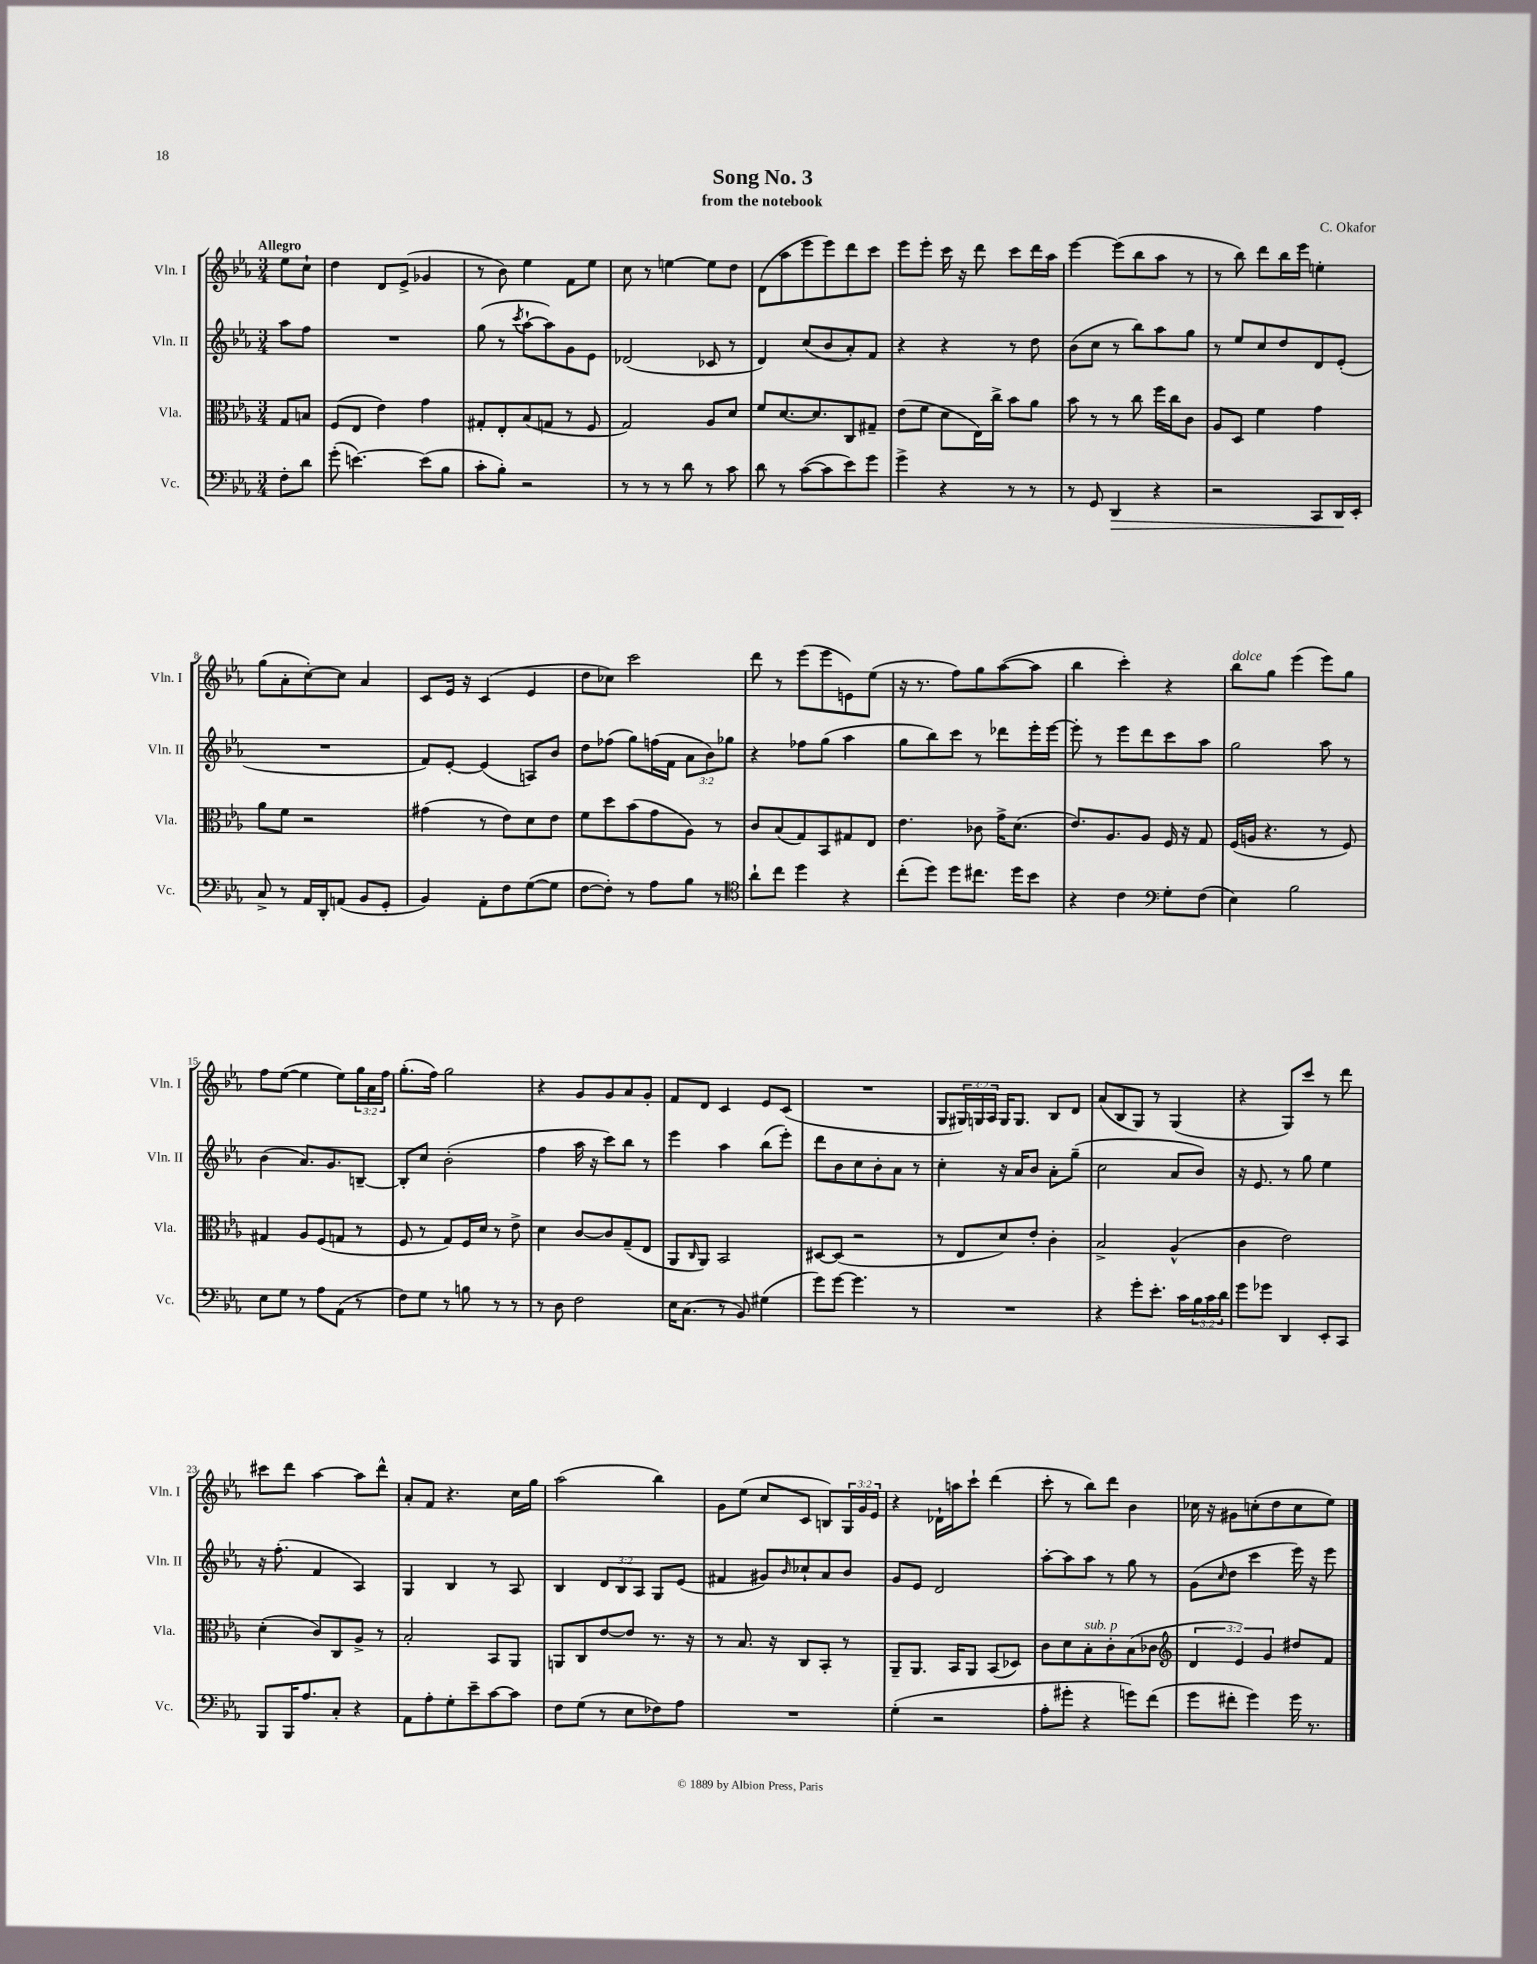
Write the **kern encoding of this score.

**kern	**dynam	**kern	**kern	**kern
*part4	*part4	*part3	*part2	*part1
*staff4	*staff4	*staff3	*staff2	*staff1
*I"Vc.	*	*I"Vla.	*I"Vln. II	*I"Vln. I
*I'Vc.	*	*I'Vla.	*I'Vln. II	*I'Vln. I
*clefF4	*	*clefC3	*clefG2	*clefG2
*k[b-e-a-]	*	*k[b-e-a-]	*k[b-e-a-]	*k[b-e-a-]
*M3/4	*	*M3/4	*M3/4	*M3/4
=	=	=	=	=
!	!	!	!	!LO:TX:a:B:t=Allegro
8F'\L	.	8G/L	8aa-\L	8ee-\L
8d\J	.	8Bn/J	8ff\J	8cc`\J
=1	=1	=1	=1	=1
(8g'\	.	(8F/L	2.r	4dd\
[4.en\)	.	8E-/J	.	.
.	.	4e-\)	.	8d/L
.	.	.	.	(8e-^/J
(8e\L]	.	4g\	.	4g-X/
8B-\J	.	.	.	.
=2	=2	=2	=2	=2
8c'\L	.	8G#X'/L	(8gg\	8r
8B-'\J)	.	8E-'/	8r	8b-\)
.	.	.	8qccc/	.
2r	.	(8B-/	[8aa-`\L	4ee-\
.	.	8Gn/J	8aa-\])	.
.	.	8r	8g\	8f\L
.	.	8F/	8e-\J	8ee-\J
=3	=3	=3	=3	=3
8r	.	2G/)	(2d-X/	8cc\
8r	.	.	.	8r
8r	.	.	.	[4een\
8d\	.	.	.	.
8r	.	8A-/L	8c-X/	8ee\L]
8c\	.	8d/J	8r	8dd\J
=4	=4	=4	=4	=4
8d\	.	8f/L	4d/)	(8d\L
8r	.	[8.d/	.	8aa-\
([8c\L	.	.	(8cc/L	8eee-\
.	.	8.d/]	.	.
8c\]	.	.	8b-/	8eee-\)
8e-\)	.	8C/	8a-'/)	8ddd\
8g\J	.	8G#X~/J	8f/J	8ccc\J
=5	=5	=5	=5	=5
4g^\	.	(8e-\L	4r	8eee-\L
.	.	8f\J	.	8eee-'\J
4r	.	8d\L	4r	16ccc\
.	.	.	.	16r
.	.	16E-\L)	.	8ddd\
.	.	16cc^\JJ	.	.
8r	.	8b-\L	8r	8ccc\L
8r	.	8a-\J	8dd\	16ddd\L
.	.	.	.	16aa-\JJ
=6	=6	=6	=6	=6
8r	.	8b-\	(8b-\L	[4eee-\
8GG/	.	8r	8cc\J	.
!	!LO:HP:b	!	!	!
4DD/	>	8r	8r	(8eee-\L]
.	.	8cc\	8bb-\L)	8bb-\
4r	.	16ff\LL	8aa-\	8aa-\J
.	.	16cc\J	.	.
.	.	8c\J	8gg\J	8r
=7	=7	=7	=7	=7
2r	.	8A-/L	8r	8r
.	.	8D/J	8ee-/L	8bb-\)
.	.	4f\	8cc/	8ddd\L
.	.	.	8dd/	16bb-\L
.	.	.	.	16eee-\JJ
8CC/L	.	4g\	8d/	4een'\
16DD/L	.	.	(8e-'/J	.
16EE-'/JJ	]	.	.	.
!!LO:LB:g=z
=8	=8	=8	=8	=8
8C^/	.	8a-\L	2.r	(8gg\L
8r	.	8f\J	.	8a-'\
16AA-/LL	.	2r	.	[8cc'\)
16DD'/J	.	.	.	.
(8AAn/J	.	.	.	8cc\J]
8BB-/L	.	.	.	4a-/
8GG'/J	.	.	.	.
=9	=9	=9	=9	=9
4BB-/)	.	(4g#X\	8f/L)	8c/L
.	.	.	[8e-'/J	16e-/Jk
.	.	.	.	16r
8AA-'\L	.	8r	(4e-/]	(4c/
8F\	.	8e-\L)	.	.
([8G\	.	8d\	8An/L)	4e-/
8G\J]	.	8e-\J	8b-/J	.
=10	=10	=10	=10	=10
[8F\L	.	8f\L	8dd\L	8dd\L
8F'\J])	.	8dd\	(8ff-X\J	8cc-X\J)
8r	.	(8b-\	8gg\L)	2ccc\
8A-\L	.	8g\	(16ffn\L	.
.	.	.	16f\JJ	.
8B-\J	.	8A-\J)	12a-\L	.
.	.	.	12b-\)	.
8r	.	8r	.	.
.	.	.	12gg-X\J	.
=11	=11	=11	=11	=11
*clefC4	*	*	*	*
8a-`\L	.	8c/L	4r	8ddd\
8cc\J	.	(8B-/	.	8r
4dd\	.	8G/)	8ff-X\L	(8eee-\L
.	.	8BB-/	(8gg\J	8eee-\
4r	.	8G#X/	4aa-\	8en\)
.	.	8E-/J	.	(8ee-\J
=12	=12	=12	=12	=12
(8cc'\L	.	4.e-\	8gg\L	16r
.	.	.	.	8.r
8dd\J)	.	.	8bb-\)	.
8dd\L	.	.	8ccc\J	8ff\L)
8.cc#X\J	.	8c-X\	8r	8gg\
.	.	16g^\KL	8ddd-X\L	([8aa-\
16dd\KL	.	(8.d\J	.	.
8b-\J	.	.	16eee-'\L	8aa-\J]
.	.	.	[16eee-\JJ	.
=13	=13	=13	=13	=13
4r	.	8.e-/L)	8eee-'\]	4bb-\
.	.	.	8r	.
.	.	8.A-/	.	.
4c\	.	.	8eee-\L	4ccc'\)
.	.	8A-/J	8ddd\	.
*clefF4	*	*	*	*
8G'\L	.	16F/	8ccc\	4r
.	.	16r	.	.
(8F\J	.	8G/	8aa-\J	.
=14	=14	=14	=14	=14
!	!	!	!	!LO:TX:a:i:t=dolce
4E-\)	.	(16F/LL	2gg\	8bb-\L
.	.	16An/JJ	.	.
.	.	4.r	.	8gg\J
2B-\	.	.	.	(4eee-\
.	.	8r	8aa-\	8eee-\L)
.	.	8F/)	8r	8gg\J
!!LO:LB:g=z
=15	=15	=15	=15	=15
8E-\L	.	4G#X/	(4b-\	8ff\L
8G\J	.	.	.	([8ee-\J
8r	.	8A-/L	8.a-/L)	4ee-\]
8A-\L	.	(8F/	.	.
.	.	.	8.g/	.
(8AA-\J	.	8Gn/J	.	8ee-\L)
8r	.	8r	[8Bn~/J	24gg\L
.	.	.	.	24a-\
.	.	.	.	24ff\JJ
=16	=16	=16	=16	=16
8F\L)	.	8F/	8B'/L]	(8.gg'\L
8G\J	.	8r	8cc/J	.
.	.	.	.	16ff\Jk)
8r	.	8G/L)	(2b-'\	2gg\
8Bn\	.	16F/L	.	.
.	.	16d/JJ	.	.
8r	.	8r	.	.
8r	.	8e-^\	.	.
=17	=17	=17	=17	=17
8r	.	4d\	4ff\	4r
8D\	.	.	.	.
2F\	.	[8c/L	16aa-\	8g/L
.	.	.	16r	.
.	.	8c/]	8ccc\L)	8g/
.	.	(8G~/	8bb-\J	8a-/
.	.	8E-/J	8r	8g'/J
=18	=18	=18	=18	=18
16E-\KL	.	8AA-/L	4eee-\	8f/L
(8.C\J	.	.	.	.
.	.	16qqC/	.	.
.	.	8AA-/J)	.	8d/J
8r	.	2BB-/	4aa-\	4c/
8BB-/)	.	.	.	.
(4G#X\	.	.	(8bb-\L	8e-/L
.	.	.	8eee-'\J)	(8c/J
=19	=19	=19	=19	=19
8g\L)	.	[8D#X/L	8ddd\L	2.r
[8g\J	.	(8D#/J]	8b-\	.
4.g\]	.	2r	8cc\	.
.	.	.	8b-'\	.
.	.	.	8a-\J	.
8r	.	.	8r	.
=20	=20	=20	=20	=20
2.r	.	8r	4cc'\	8G/L
.	.	8E-/L	.	24G#X/L)
.	.	.	.	24Gn/
.	.	.	.	24A-/JJ
.	.	8d/)	16r	16G/KL
.	.	.	16a-/KL	8.G/J
.	.	8e-'/J	8b-/J	.
.	.	4c'\	8a-'\L	8B-/L
.	.	.	(8gg~\J	8d/J
=21	=21	=21	=21	=21
4r	.	2B-^/	2cc\	(8a-/L
.	.	.	.	8B-/
8g'\L	.	.	.	8G/J)
8.e-'\J	.	.	.	8r
.	.	(4A-^^/	8a-/L	(4G/
16c\LL	.	.	.	.
24B-\	.	.	8b-/J)	.
24c\	.	.	.	.
24d\JJ	.	.	.	.
=22	=22	=22	=22	=22
8g\L	.	4c\	16r	4r
.	.	.	8.e-/	.
8g-X\J	.	.	.	.
4DD/	.	2e-\)	8r	8G/L)
.	.	.	8gg\	8ccc/J
8EE-'/L	.	.	4ee-\	8r
8CC/J	.	.	.	8ddd\
!!LO:LB:g=z
=23	=23	=23	=23	=23
8BBB-/L	.	(4d'\	16r	8ccc#X\L
.	.	.	(8.ff'\	.
16BBB-/K	.	.	.	8ddd\J
8.A-/	.	.	.	.
.	.	8c/L)	4f/	[4aa-\
8C'/J	.	8C/	.	.
4r	.	8A-^/J	4A-/)	8aa-\L]
.	.	8r	.	8ddd^^\J
=24	=24	=24	=24	=24
8AA-\L	.	2B-'/	4G/	8a-'/L
8A-'\	.	.	.	8f/J
8G'\	.	.	4B-/	4.r
8e-~\	.	.	.	.
[8c\	.	8BB-/L	8r	.
8c\J]	.	8AA-/J	8A-/	16cc\LL
.	.	.	.	16gg\JJ
=25	=25	=25	=25	=25
8F\L	.	8AAn/L	4B-/	(2aa-\
(8G\J	.	8C/	.	.
8r	.	[8e-/	12d/L	.
.	.	.	12B-/	.
8E-\L	.	8e-/J]	.	.
.	.	.	12A-/J	.
8F-X\)	.	8.r	8G/L	4bb-\)
8A-\J	.	.	(8e-/J	.
.	.	16r	.	.
=26	=26	=26	=26	=26
2.r	.	8r	4f#X/	8g\L
.	.	8.B-/	.	(8ee-\J
.	.	.	8g#X/L)	8cc/L
.	.	16r	.	.
.	.	.	16qqb-/	.
.	.	8C/L	8cc-X`/	8c/J
.	.	8BB-'/J	8a-/	8Bn/L)
.	.	8r	8b-/J	24G/L
.	.	.	.	24g/
.	.	.	.	24e-/JJ
=27	=27	=27	=27	=27
(4G'\	.	8AA-~/L	8g/L	4r
.	.	8.AA-/J	8e-/J	.
2r	.	.	2d/	16d-X`\LL
.	.	16BB-/KL	.	16aan\J
.	.	8AA-/J	.	8ccc`\J
.	.	(8BB-/L	.	(4ddd\
.	.	8D-X/J)	.	.
=28	=28	=28	=28	=28
8A-'\L	.	8c\L	[8aa-'\L	8ccc'\
8g#X'\J	.	8d\	8aa-\]	8r
!	!	!LO:TX:a:i:t=sub. p	!	!
4r	.	8B-'\	8aa-\J	8bb-\L)
.	.	8c'\	8r	8ddd\J
8gn\L)	.	(8B-\	8gg\	4b-\
(8f\J	.	8c-X\J	8r	.
=29	=29	=29	=29	=29
*	*	*clefG2	*	*
8g\L	.	6d/	(8g\L	16cc-X\
.	.	.	.	16r
.	.	.	16qqcc/	.
8f#X'\J	.	.	8dd\J	8g#X\L
.	.	6e-/)	.	.
4g\)	.	.	4ccc\	(8ccn'\
.	.	6g/	.	.
.	.	.	.	8dd\
16g\	.	8dd#X/L	16eee-\)	8cc\
8.r	.	.	16r	.
.	.	8f/J	8eee-\	8ee-\J)
==	==	==	==	==
*-	*-	*-	*-	*-
